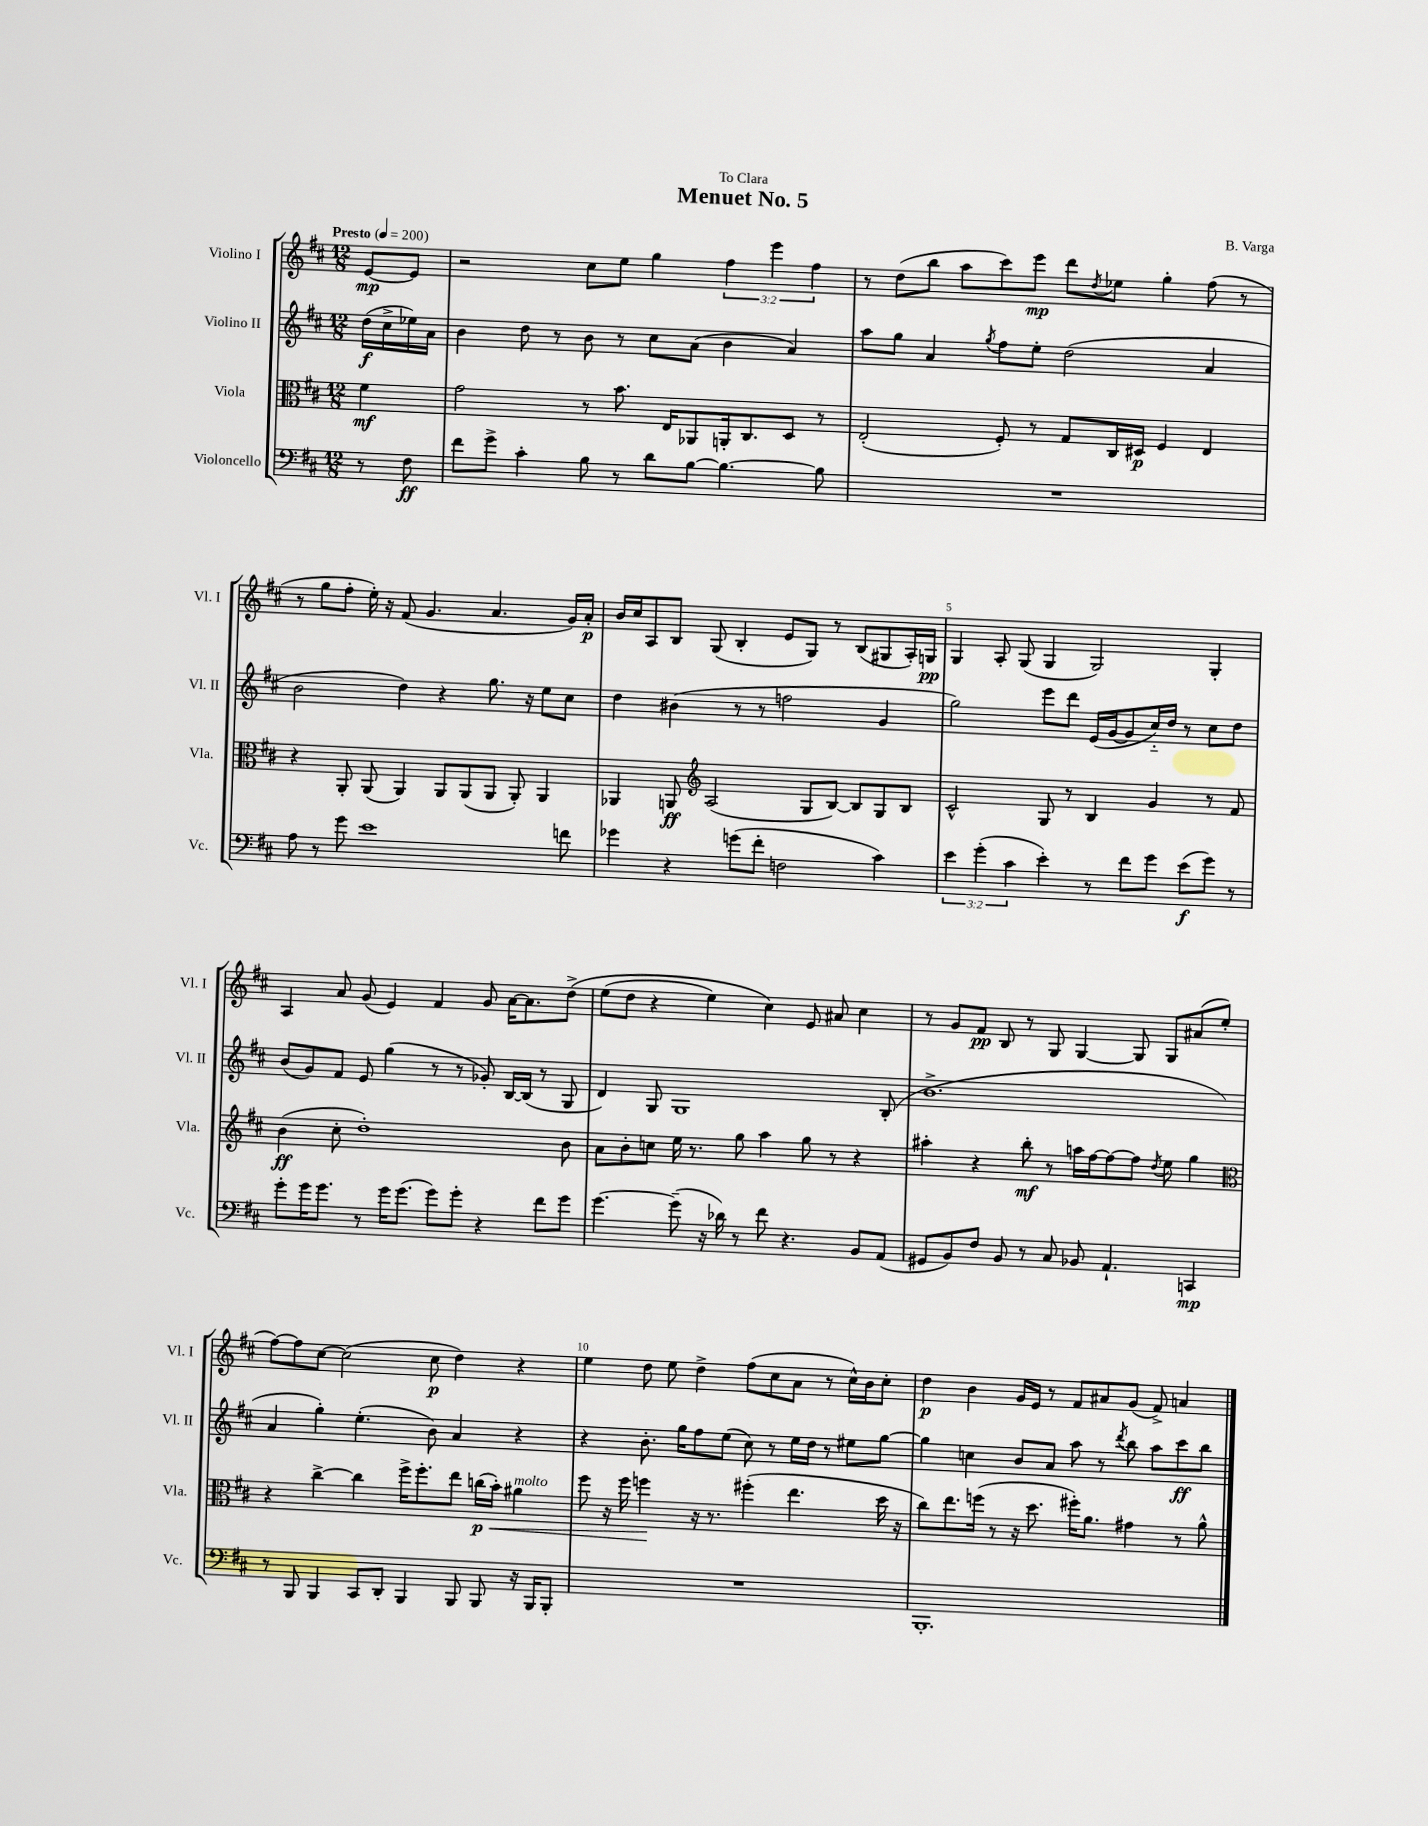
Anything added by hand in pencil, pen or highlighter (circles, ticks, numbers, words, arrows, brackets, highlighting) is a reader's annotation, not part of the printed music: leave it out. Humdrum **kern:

**kern	**dynam	**kern	**dynam	**kern	**dynam	**kern	**dynam
*part4	*part4	*part3	*part3	*part2	*part2	*part1	*part1
*staff4	*staff4	*staff3	*staff3	*staff2	*staff2	*staff1	*staff1
*I"Violoncello	*	*I"Viola	*	*I"Violino II	*	*I"Violino I	*
*I'Vc.	*	*I'Vla.	*	*I'Vl. II	*	*I'Vl. I	*
*clefF4	*	*clefC3	*	*clefG2	*	*clefG2	*
*k[f#c#]	*	*k[f#c#]	*	*k[f#c#]	*	*k[f#c#]	*
*M12/8	*	*M12/8	*	*M12/8	*	*M12/8	*
*MM200	*	*MM200	*	*MM200	*	*MM200	*
=	=	=	=	=	=	=	=
!	!	!	!	!	!	!LO:TX:a:B:t=Presto	!
8r	.	4f#\	mf	(16dd\LL	f	[8e/L	mp
.	.	.	.	16cc#^\	.	.	.
8F#\	ff	.	.	16ee-X\)	.	8e/J]	.
.	.	.	.	16a\JJ	.	.	.
=1	=1	=1	=1	=1	=1	=1	=1
8f#\L	.	2g\	.	4b\	.	2r	.
8g^\J	.	.	.	.	.	.	.
4c#'\	.	.	.	8dd\	.	.	.
.	.	.	.	8r	.	.	.
8B\	.	8r	.	8b\	.	8cc#\L	.
8r	.	8.b\	.	8r	.	8ee\J	.
8d\L	.	.	.	8cc#\L	.	4gg\	.
.	.	16E/KL	.	.	.	.	.
[8B\J	.	8AA-X/	.	(8a\J	.	.	.
4.B\_	.	16AAn'/k	.	4b\	.	6ff#\	.
.	.	8.C#/	.	.	.	.	.
.	.	.	.	.	.	6eee\	.
.	.	8D/J	.	4a/)	.	.	.
.	.	.	.	.	.	6ff#\	.
8B\]	.	8r	.	.	.	.	.
=2	=2	=2	=2	=2	=2	=2	=2
1.r	.	(2E'/	.	8aa\L	.	8r	.
.	.	.	.	8gg\J	.	(8dd\L	.
.	.	.	.	4a/	.	8bb\J	.
.	.	.	.	.	.	8aa\L	.
.	.	.	.	8qgg/	.	.	.
.	.	8F#'/)	.	8ff#\L	.	8ccc#\)	.
.	.	8r	.	8ee'\J	.	8eee\J	mp
.	.	8G/L	.	(2dd\	.	8ddd\L	.
.	.	.	.	.	.	8qdd/	.
.	.	16C#/L	.	.	.	8ee-X\J	.
.	.	16D#X/JJ	p	.	.	.	.
.	.	4F#/	.	.	.	4gg'\	.
.	.	4E/	.	4a/	.	(8ff#\	.
.	.	.	.	.	.	8r	.
!!LO:LB:g=z
=3	=3	=3	=3	=3	=3	=3	=3
8A\	.	4r	.	2b\	.	8r	.
8r	.	.	.	.	.	8gg\L	.
8g\	.	8AA'/	.	.	.	8ff#'\J	.
1e	.	(8AA/	.	.	.	16ee'\)	.
.	.	.	.	.	.	16r	.
.	.	4AA/)	.	4dd\)	.	(8f#/	.
.	.	.	.	.	.	4.g/	.
.	.	8AA/L	.	4r	.	.	.
.	.	(8AA/	.	.	.	.	.
.	.	8AA/J	.	8.gg\	.	4.a/	.
.	.	8AA'/)	.	.	.	.	.
.	.	.	.	16r	.	.	.
.	.	4AA/	.	8ee\L	.	.	.
8fn\	.	.	.	8cc#\J	.	16g/LL)	.
.	.	.	.	.	.	16a'/JJ	p
=4	=4	=4	=4	=4	=4	=4	=4
4g-X\	.	4AA-X/	.	4dd\	.	16b/LL	.
.	.	.	.	.	.	16cc#/J	.
.	.	.	.	.	.	8A/	.
4r	.	8AAn/	ff	(4b#X\	.	8B/J	.
*	*	*clefG2	*	*	*	*	*
.	.	(2A/	.	.	.	(8G/	.
(8gn\L	.	.	.	8r	.	4B'/	.
8f#'\J	.	.	.	8r	.	.	.
2Fn\	.	.	.	2ffn\	.	8e/L	.
.	.	8G/L	.	.	.	8G/J)	.
.	.	[8B/J)	.	.	.	8r	.
.	.	8B/L]	.	.	.	(8B/L	.
4c#\)	.	8G/	.	4g/	.	8G#X/	.
.	.	8B/J	.	.	.	16A'/L)	.
.	.	.	.	.	.	16Gn/JJ	pp
=5	=5	=5	=5	=5	=5	=5	=5
6e\	.	2c#^^/	.	2gg\)	.	4G/	.
(6g'\	.	.	.	.	.	.	.
.	.	.	.	.	.	8A'/	.
6c#\	.	.	.	.	.	.	.
.	.	.	.	.	.	(8G/	.
4e'\)	.	8G/	.	8eee\L	.	4G/	.
.	.	8r	.	8ddd\J	.	.	.
8r	.	4B/	.	(16e/LL	.	2G/)	.
.	.	.	.	[16g/J	.	.	.
8f#\L	.	.	.	8g/]	.	.	.
8g\J	.	4g/	.	16cc#/L)	.	.	.
.	.	.	.	16dd/JJ	.	.	.
(8e\L	f	.	.	8r	.	.	.
8g\J)	.	8r	.	8cc#\L	.	4G'/	.
8r	.	8f#/	.	8dd\J	.	.	.
!!LO:LB:g=z
=6	=6	=6	=6	=6	=6	=6	=6
8g'\L	.	(4b\	ff	(8b/L	.	4A/	.
16g\K	.	.	.	8g/)	.	.	.
8.g\J	.	.	.	.	.	.	.
.	.	8cc#'\	.	8f#/J	.	8a/	.
8r	.	1dd')	.	8e/	.	(8g/	.
16g\KL	.	.	.	(4gg\	.	4e/)	.
(8.g\J	.	.	.	.	.	.	.
8g\L)	.	.	.	8r	.	4f#/	.
8g'\J	.	.	.	8r	.	.	.
4r	.	.	.	8g-X'/)	.	8g/	.
.	.	.	.	[16B/LL	.	[16a\KL	.
.	.	.	.	(16B/JJ]	.	8.a\]	.
8f#\L	.	.	.	8r	.	.	.
8g\J	.	8b\	.	8G/	.	(8dd^\J	.
=7	=7	=7	=7	=7	=7	=7	=7
[4.g\	.	8a\L	.	4d/)	.	(8ee\L	.
.	.	8b'\	.	.	.	8dd\J	.
.	.	8ccn\J	.	8G/	.	4r	.
(8g~\]	.	16ee\	.	1G	.	.	.
.	.	8.r	.	.	.	.	.
16r	.	.	.	.	.	4ee\)	.
16d-X\)	.	.	.	.	.	.	.
8r	.	8gg\	.	.	.	.	.
8f#\	.	4aa\	.	.	.	4cc#\)	.
4.r	.	.	.	.	.	.	.
.	.	8gg\	.	.	.	8e/	.
.	.	8r	.	.	.	8a#X/	.
8BB/L	.	4r	.	.	.	4cc#\	.
(8AA/J	.	.	.	(8B'/	.	.	.
=8	=8	=8	=8	=8	=8	=8	=8
8GG#X/L	.	4aa#X'\	.	1.b^	.	8r	.
8BB/)	.	.	.	.	.	8g/L	.
8F#/J	.	4r	.	.	.	8f#/J	pp
8BB/	.	.	.	.	.	8B/	.
8r	.	8bb'\	mf	.	.	8r	.
8C#/	.	8r	.	.	.	8G/	.
8BB-X/	.	16aan\LL	.	.	.	[4G/	.
.	.	[16ff#\J	.	.	.	.	.
4.AA`/	.	8ff#\_	.	.	.	.	.
.	.	8ff#\J]	.	.	.	8G/]	.
.	.	8qdd/	.	.	.	.	.
.	.	8ee\	.	.	.	8G/L	.
4CCn/	mp	4gg\	.	.	.	(8a#X/	.
.	.	.	.	.	.	8ee'/J	.
!!LO:LB:g=z
=9	=9	=9	=9	=9	=9	=9	=9
*	*	*clefC3	*	*	*	*	*
8r	.	4r	.	4a/	.	[8ff#\L)	.
8BBB/	.	.	.	.	.	8ff#\]	.
4BBB/	.	[4cc#^\	.	4gg'\)	.	[8cc#\J	.
.	.	.	.	.	.	(2cc#\]	.
8CC#/L	.	4cc#\]	.	(4.ee'\	.	.	.
8DD'/J	.	.	.	.	.	.	.
4BBB/	.	16ff#^\KL	.	.	.	.	.
.	.	8.ff#'\	.	.	.	.	.
.	.	.	.	8b\)	.	8cc#\	p
8BBB/	.	8ee\J	.	4a/	.	4dd\)	.
!	!	!	!LO:HP:b	!	!	!	!
8BBB/	.	(16ccn\LL	< p	.	.	.	.
.	.	16b'\JJ)	.	.	.	.	.
!	!	!LO:TX:a:i:t=molto	!	!	!	!	!
16r	.	4a#X\	.	4r	.	4r	.
16BBB/KL	.	.	.	.	.	.	.
8BBB'/J	.	.	.	.	.	.	.
=10	=10	=10	=10	=10	=10	=10	=10
1.r	.	8ff#\	.	4r	.	4ee\	.
.	.	16r	.	.	.	.	.
.	.	16ff#\	.	.	.	.	.
.	.	4ffn\	.	8.b'\	.	8dd\	.
.	.	.	.	.	.	8ee\	.
.	.	.	.	16gg\KL	.	.	.
.	.	16r	[	8ff#\	.	4dd^\	.
.	.	8.r	.	.	.	.	.
.	.	.	.	(8ee\J	.	.	.
.	.	(4ff#X'\	.	8cc#\)	.	(8ff#\L	.
.	.	.	.	8r	.	8cc#\	.
.	.	4.ee\	.	16ee\LL	.	8a\J	.
.	.	.	.	16dd\JJ	.	.	.
.	.	.	.	8r	.	8r	.
.	.	.	.	8ee#X\L	.	16cc#^^\LL)	.
.	.	.	.	.	.	16b\J	.
.	.	16dd\	.	[8gg\J	.	8cc#'\J	.
.	.	16r	.	.	.	.	.
=11	=11	=11	=11	=11	=11	=11	=11
1.BBB'	.	8cc#\L)	.	4gg\]	.	4dd\	p
.	.	8.ee\	.	.	.	.	.
.	.	.	.	4ccn\	.	4b\	.
.	.	(16ffn\Jk	.	.	.	.	.
.	.	8r	.	.	.	.	.
.	.	16r	.	8b/L	.	16g/LL	.
.	.	8.dd\	.	.	.	16e/JJ	.
.	.	.	.	8a/J	.	8r	.
.	.	16ff#X'\KL)	.	8aa\	.	8f#/L	.
.	.	8.a\J	.	.	.	.	.
.	.	.	.	8r	.	8a#X/	.
.	.	.	.	8qddd/	.	.	.
.	.	4g#X\	.	8bb\	.	(8g/J	.
.	.	.	.	8aa\L	.	8f#^/)	.
.	.	8r	.	8ccc#\	ff	4an/	.
.	.	8a^^\	.	8bb\J	.	.	.
==	==	==	==	==	==	==	==
*-	*-	*-	*-	*-	*-	*-	*-
